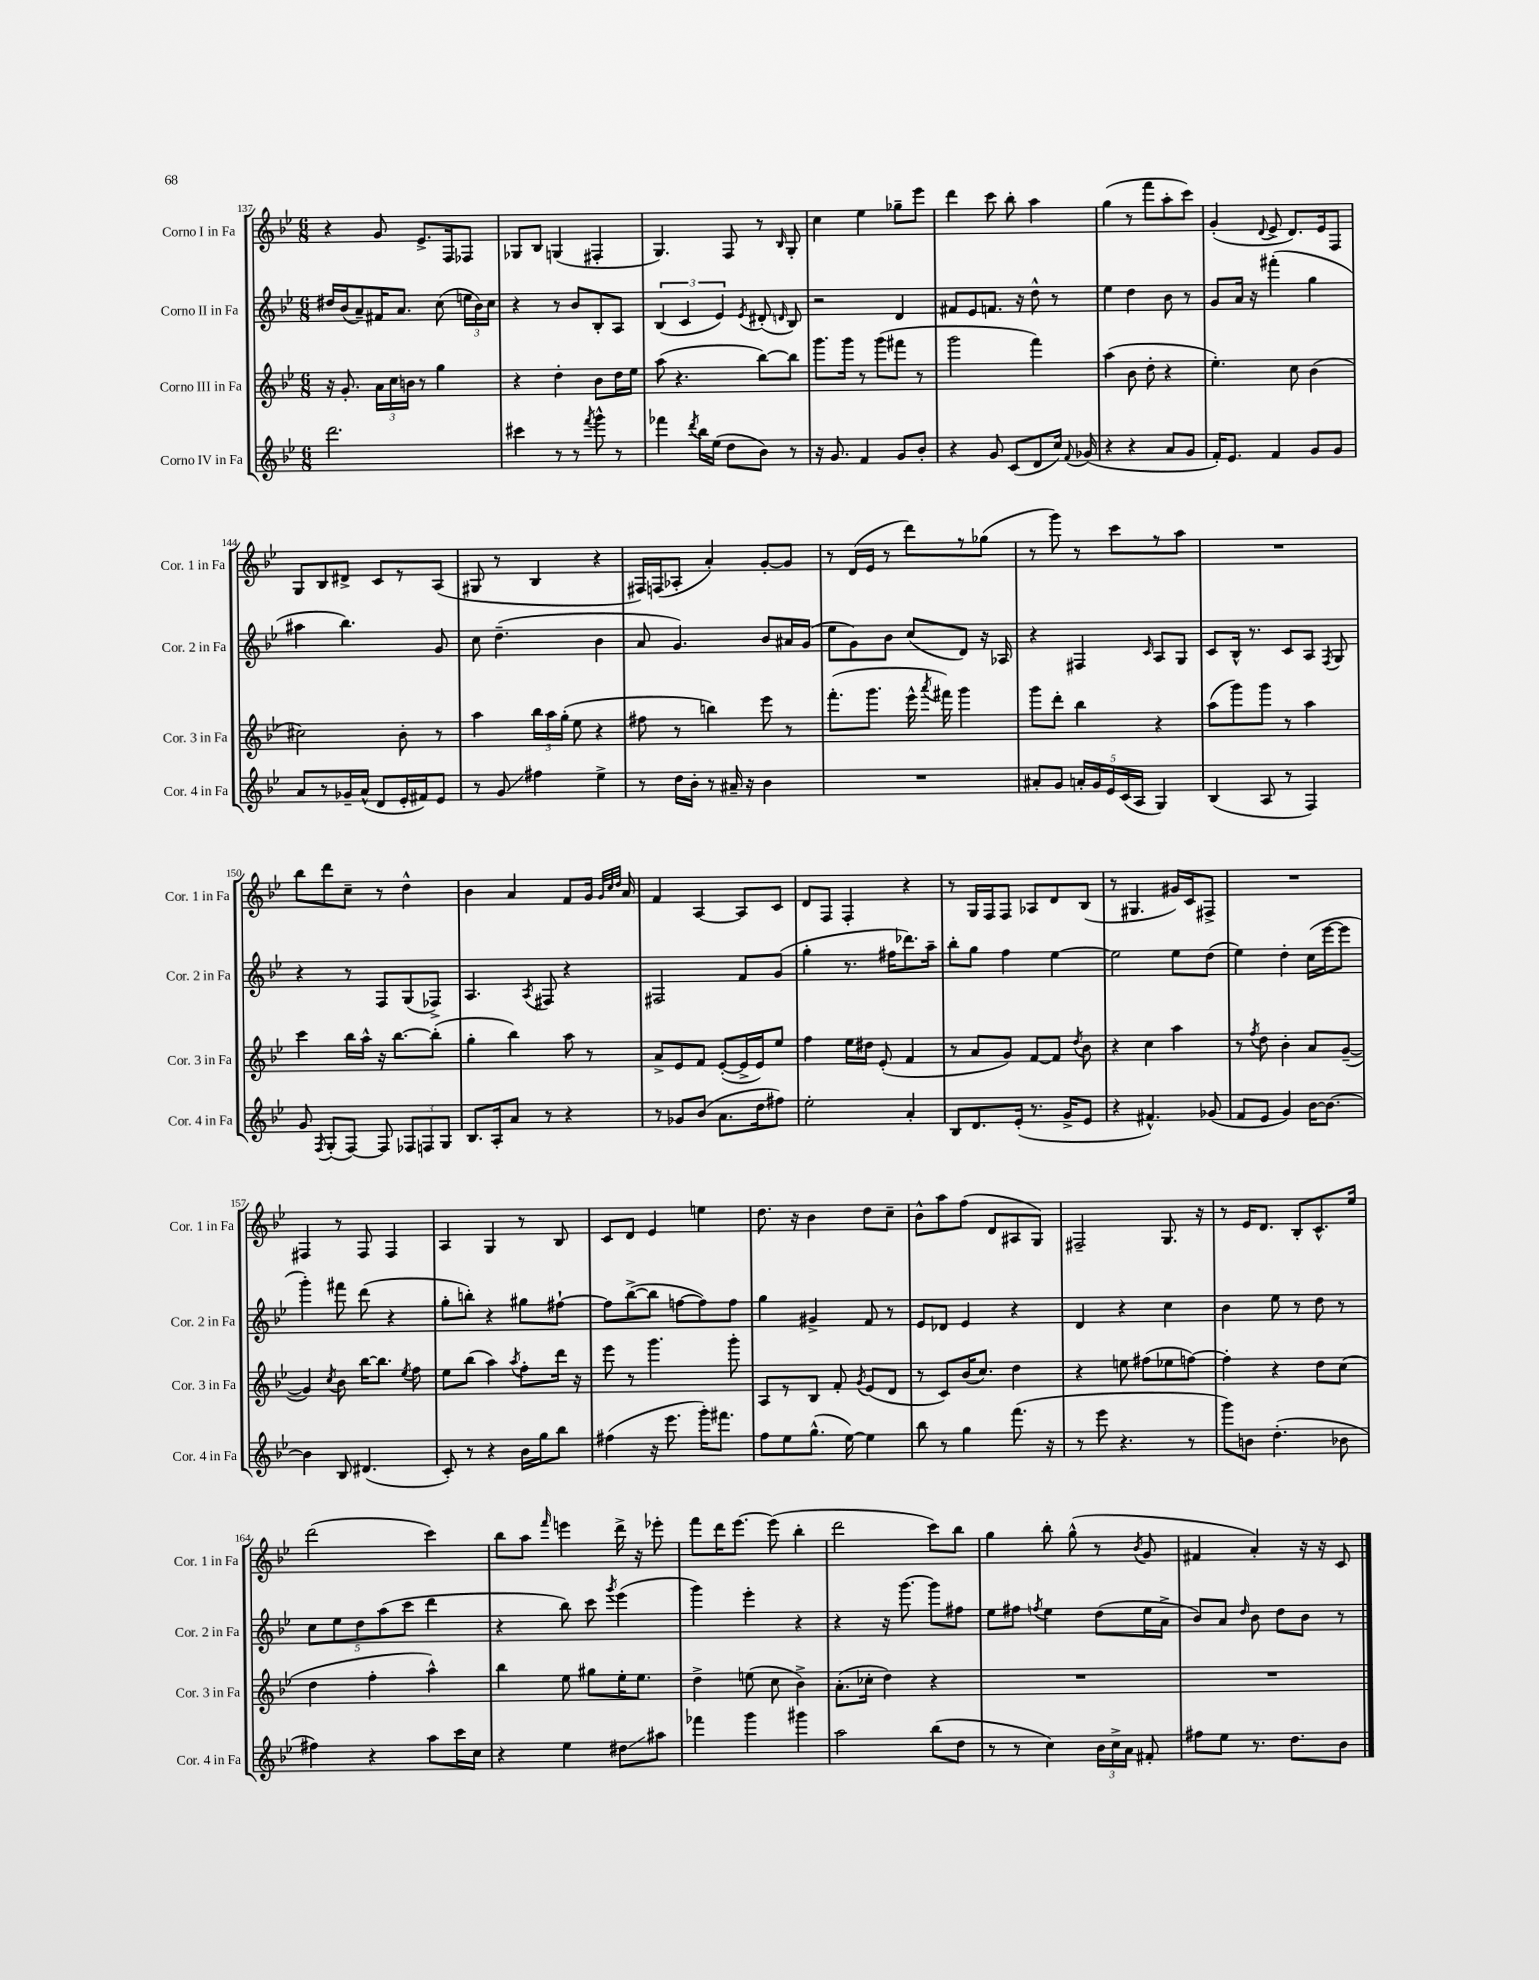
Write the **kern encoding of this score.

**kern	**kern	**kern	**kern
*staff4	*staff3	*staff2	*staff1
*clefG2	*clefG2	*clefG2	*clefG2
*k[b-e-]	*k[b-e-]	*k[b-e-]	*k[b-e-]
*M6/8	*M6/8	*M6/8	*M6/8
2.ddd	16r	16dd#	4r
.	8.g'	(16b-	.
.	.	8a~)	.
.	24a	16f#	8g
.	24cc	.	.
.	.	8.a	.
.	24b	.	.
.	8r	.	8.e-^
.	4gg	(8cc	.
.	.	.	16F
.	.	24ee	8F-
.	.	24b-)	.
.	.	24cc	.
=	=	=	=
4ccc#	4r	4r	8G-
.	.	.	8B-
8r	4dd'	8r	(4G
8r	.	8b-	.
8qfff	.	.	.
8ggg^^	8b-	8B-'	4F#'
8r	16dd	8A	.
.	16ee-	.	.
=	=	=	=
4fff-	(8aa	(6B-	4.G)
.	4.r	.	.
.	.	6c	.
8qddd	.	.	.
16bb-	.	.	.
(16ee-	.	.	.
.	.	6e-)	.
8dd	.	.	8F
.	.	8qe-	.
8b-)	[8bb-)	(8d#'	8r
.	.	16qqd	16qqB-
8r	8bb-]	8B-)	8G'
=	=	=	=
16r	8.ggg	2r	4cc
8.g	.	.	.
.	16ggg	.	.
4f	8r	.	4ee-
.	(8ggg	.	.
8g	8fff#	4d	8gg-~
8b-'	8r	.	8eee-
=	=	=	=
4r	2ggg	8f#	4ddd
.	.	8e-	.
8g	.	8.f	8ccc
(8c	.	.	8bb-'
.	.	16r	.
8d	4fff)	8dd^^	4aa
16cc)	.	8r	.
8qqf	.	.	.
(16g-	.	.	.
=	=	=	=
4r	(4aa	4ee-	(4gg
4r	8b-	4dd	8r
.	8dd'	.	8fff
8a	4r	8b-	8aa'
8g	.	8r	8ccc)
=	=	=	=
16f')	4.ee-')	8g	(4g'
8.e-	.	.	.
.	.	16a	.
.	.	16r	.
.	.	.	8qqd
4f	.	(4fff#'	8e-^
.	8cc	.	8.d)
8g	(4b-	4gg	.
.	.	.	16e-
8g	.	.	8F
=	=	=	=
8a	2cc#)	4aa#	8G
8r	.	.	8B-
16g-~	.	4.bb-)	8d#^
(16a^^	.	.	.
8d	.	.	8c
16e-'	8b-'	.	8r
16f#)	.	.	.
8e-	8r	8g	(8A
=	=	=	=
8r	4aa	8cc	8G#
8g	.	(4.dd~	8r
4ff#	24bb-	.	4B-
.	24aa	.	.
.	(24gg'	.	.
.	8ee-	.	.
4ee-^	4r	4b-	4r
=	=	=	=
8r	8ff#	8a	16F#)
.	.	.	(16F
16dd	8r	4.g)	8A-'
16b-'	.	.	.
8r	4bb)	.	4a')
16a#~	.	.	.
16r	.	.	.
4b-	8eee-	8b-	[8g'
.	8r	16a#	8g]
.	.	(16g	.
=	=	=	=
2.r	(8.fff'	8ee-	8r
.	.	8g)	(16d
.	8.ggg	.	16e-
.	.	8b-	8r
.	16eee-^^	(8cc	8ddd)
.	8qaaa	.	.
.	16fff#)	.	.
.	4ggg	8d)	8r
.	.	16r	(8gg-
.	.	16A-	.
=	=	=	=
8a#'	8ggg	4r	8r
8g	8ddd'	.	8ggg)
20a'	4bb-	4F#	8r
20g	.	.	.
20e-	.	.	.
.	.	.	8ccc
(20c	.	.	.
20A	.	.	.
.	.	16qqc	.
4G)	4r	8A	8r
.	.	8G	8aa
=	=	=	=
(4B-	(8aa	8c	2.r
.	8ggg)	16B-^^	.
.	.	8.r	.
8A	8ggg	.	.
8r	8r	8c	.
4F)	4aa	8A	.
.	.	8qF	.
.	.	8G	.
=	=	=	=
8g	4ccc	4r	8bb-
8qF	.	.	.
(8G'	.	.	8ddd
[8F)	16bb-	8r	8cc~
.	16aa^^	.	.
8F]	16r	8F	8r
.	[8.bb-	.	.
12F-	.	(8G	4dd^^
12F	.	.	.
.	(8bb-']	8F-^)	.
12G	.	.	.
=	=	=	=
8.B-	4gg'	4.A	4b-
16A'	.	.	.
8a	4bb-)	.	4a
.	.	8qA	.
8r	.	8F#	.
4r	8aa	4r	8f
.	8r	.	16g
.	.	.	32qqg
.	.	.	32qqcc
.	.	.	32qqdd
.	.	.	16a
=	=	=	=
8r	8a^	2F#	4f
8g-	8e-	.	.
(8b-	8f	.	[4A
8.a	([8e-'	.	.
.	16e-^]	8f	8A]
16dd	16e-)	.	.
8ff#)	8ee-	(8g	8c
=	=	=	=
2ee-'	4ff	4gg'	8d
.	.	.	8F
.	16ee-	8.r	4F'
.	16dd#	.	.
.	(8e-'	.	.
.	.	16ff#	.
4a'	4f	8.ddd-)	4r
.	.	16aa~	.
=	=	=	=
8B-	8r	8bb-'	8r
8.d	8a	8gg	16G
.	.	.	16F
.	8g)	4ff	8F
(16e-'	.	.	.
8.r	[8f	.	8A-
.	8f]	[4ee-	8d
16g^	.	.	.
.	8qdd	.	.
8e-	8b-	.	(8B-
=	=	=	=
4r	4r	2ee-]	8r
.	.	.	4.G#
4.f#^^)	4cc	.	.
.	4aa	8ee-	16g#)
.	.	.	16c
(8g-	.	(8dd	8F#^
=	=	=	=
8f	8r	4ee-)	2.r
.	8qff	.	.
8e-	8dd	.	.
4g)	4b-'	4dd'	.
[16b-	8a	(16cc	.
8.b-_	.	[16eee-	.
.	([8g~	8eee-]	.
=	=	=	=
4b-]	4g])	4ggg')	4F#
.	8qcc	.	.
8B-	8b-	8fff#	8r
(4.d#	[16bb-	(8ddd	8F#
.	8.bb-]	.	.
.	.	4r	4F#
.	8qee-	.	.
.	8ff	.	.
=	=	=	=
8c')	8ee-	8gg'	4A
8r	(8bb-	8bb')	.
4r	4aa)	4r	4G
.	8qaa	.	.
16b-	8ff'	8gg#	8r
16gg	.	.	.
8bb-	16ddd	[8ff#`	8B-
.	16r	.	.
=	=	=	=
(4ff#	8eee-	8ff#]	8c
.	8r	([8bb-^	8d
16r	4.ggg	8bb-]	4e-
8.eee-	.	.	.
.	.	[8ff	.
16ggg')	.	8ff])	4ee
8.fff#	.	.	.
.	8ggg'	8ff	.
=	=	=	=
8ff	8A	4gg	8.dd
8ee-	8r	.	.
.	.	.	16r
(8.gg^^	8B-	4g#^	4b-
.	8f'	.	.
[16ee-)	.	.	.
.	8qg	.	.
4ee-]	(8e-	8f	8dd
.	8d	8r	8cc~
=	=	=	=
8bb-	8r	8e-	8b-^^
8r	8c)	8d-	8aa
4gg	(16b-	4e-	(8ff
.	8.cc)	.	.
.	.	.	8d
(8.fff	4dd	4r	8A#
.	.	.	8G)
16r	.	.	.
=	=	=	=
8r	4r	4d	2F#~
8eee-	.	.	.
4.r	8ee	4r	.
.	(8ff#	.	.
.	8ee-	4cc	8.G
8r	[8ff)	.	.
.	.	.	16r
=	=	=	=
8ggg)	4ff']	4b-	8r
8b	.	.	16e-
.	.	.	8.d
(4.dd'	4r	8ee-	.
.	.	8r	8B-'
.	8dd	8dd	8.c^^
8b-	(8cc	8r	.
.	.	.	16ee-
=	=	=	=
4ff#)	4dd	10cc	(2ddd
.	.	10ee-	.
.	.	10dd	.
4r	4ff'	.	.
.	.	(10aa	.
.	.	10ccc	.
8aa	4aa^^)	4ddd	4ccc)
16ccc	.	.	.
16cc	.	.	.
=	=	=	=
4r	4bb-	4r	8bb-
.	.	.	8aa
.	.	.	16qqfff
4ee-	8ee-	8bb-)	4eee
.	8gg#	8ccc	.
.	.	8qggg	.
8dd#	16ee-'	(4eee-	16ddd^
.	8.ee-	.	16r
8aa#	.	.	8eee-'
=	=	=	=
4fff-	4dd^	4ggg)	8fff
.	.	.	16ddd
.	.	.	[8.eee-
4ggg	(8ee	4eee-'	.
.	8cc	.	(8eee-]
4ggg#	4b-^)	4r	4bb-'
=	=	=	=
2aa	(8.a'	4r	2ddd
.	16cc-'	.	.
.	4dd)	16r	.
.	.	[8.ggg	.
(8bb-	4r	8ggg]	8ccc)
8dd	.	8ff#	8bb-
=	=	=	=
8r	2.r	8ee-	4gg
8r	.	8ff#	.
.	.	8qff	.
4cc)	.	4ee-	8bb-'
.	.	.	(8gg^^
24b-	.	(8dd	8r
24cc^	.	.	.
24a	.	.	.
.	.	.	8qb-
8f#'	.	16ee-	8g
.	.	16a^	.
=	=	=	=
8ff#	2.r	8b-)	4f#
8ee-	.	8a	.
.	.	16qqdd	.
8.r	.	8b-	4a')
.	.	8dd	.
8.dd	.	.	.
.	.	8b-	16r
.	.	.	16r
8b-	.	8r	8c
==	==	==	==
*-	*-	*-	*-
